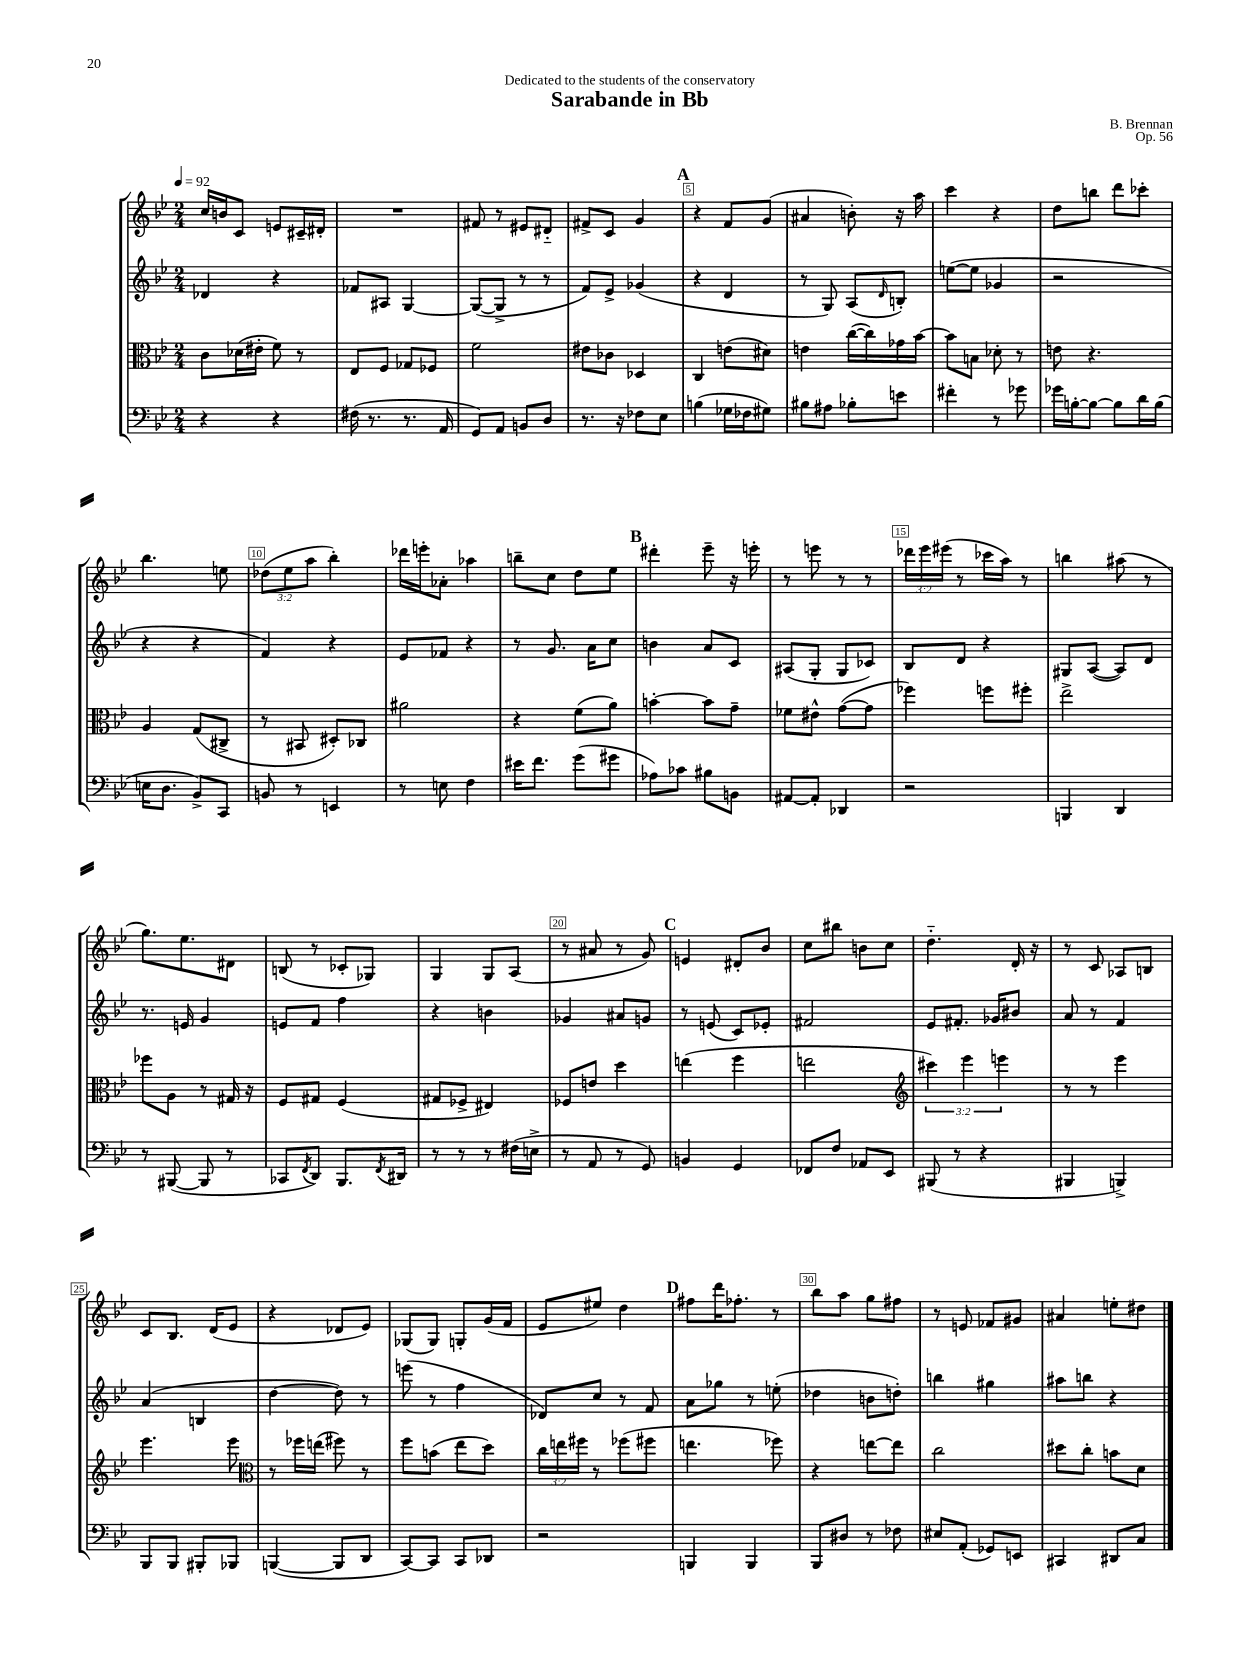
\header { title = "Sarabande in Bb" composer = "B. Brennan" dedication = "Dedicated to the students of the conservatory" opus = "Op. 56" }
<<
\new StaffGroup <<
\new Staff = "s0" {
    \clef treble \key bes \major \numericTimeSignature \time 2/4 \override Staff.TupletNumber.text = #tuplet-number::calc-fraction-text \tempo 4 = 92
    c''16 b'16 c'8 e'8 cis'16-- dis'16-. |
    R2 |
    fis'8 r8 eis'8 dis'8-_ |
    fis'8-> c'8 g'4 |
    \mark \markup { \bold "A" } r4 f'8 g'8( |
    ais'4 b'8-.) r16 a''16 |
    c'''4 r4 |
    d''8 b''8 d'''8 ces'''8-. |
    bes''4. e''8 |
    \tuplet 3/2 { des''8( ees''8 a''8 } bes''4-.) |
    des'''16 e'''16-. aes'8-. aes''4 |
    b''8-- c''8 d''8 ees''8 |
    \mark \markup { \bold "B" } dis'''4-. ees'''8-- r16 e'''16-. |
    r8 e'''8 r8 r8 |
    \tuplet 3/2 { des'''16 ees'''16 eis'''16( } r8 ces'''16 a''16) r8 |
    b''4 ais''8( r8 |
    g''8.) ees''8. dis'8 |
    b8( r8 ces'8-. ges8) |
    g4 g8 a8( |
    r8 ais'8 r8 g'8) |
    \mark \markup { \bold "C" } e'4 dis'8-. bes'8 |
    c''8 bis''8 b'8 c''8 |
    d''4.-_ d'16-. r16 |
    r8 c'8 aes8 b8 |
    c'8 bes8. d'16( ees'8 |
    r4 des'8 ees'8) |
    ges8( ges8) g8-. g'16( f'16 |
    ees'8 eis''8) d''4 |
    \mark \markup { \bold "D" } fis''8 d'''16 fes''8.-. r8 |
    bes''8 a''8 g''8 fis''8 |
    r8 e'8 fes'8 gis'8 |
    ais'4 e''8-. dis''8 \bar "|." |
}
\new Staff = "s1" {
    \clef treble \key bes \major \numericTimeSignature \time 2/4
    des'4 r4 |
    fes'8 ais8 g4~ |
    g8~( g8-> r8 r8 |
    f'8) ees'8-> ges'4( |
    \mark \markup { \bold "A" } r4 d'4 |
    r8 g8) a8( \grace { d'16 } b8-.) |
    e''8~( e''8 ges'4 |
    r2 |
    r4 r4 |
    f'4) r4 |
    ees'8 fes'8 r4 |
    r8 g'8. a'16 c''8 |
    \mark \markup { \bold "B" } b'4 a'8 c'8 |
    ais8( g8-. g8 ces'8) |
    bes8 d'8 r4 |
    gis8 a8~( a8) d'8 |
    r8. e'16 g'4 |
    e'8 f'8 f''4 |
    r4 b'4 |
    ges'4 ais'8 g'8 |
    \mark \markup { \bold "C" } r8 e'8( c'8) ees'8-. |
    fis'2 |
    ees'8 fis'8.-. ges'16 bis'8 |
    a'8 r8 f'4 |
    a'4( b4 |
    d''4~ d''8) r8 |
    e'''8( r8 f''4 |
    des'8) c''8 r8 f'8 |
    \mark \markup { \bold "D" } a'8 ges''8 r8 e''8-.( |
    des''4 b'8 d''8-.) |
    b''4 gis''4 |
    ais''8 b''8 r4 \bar "|." |
}
\new Staff = "s2" {
    \clef alto \key bes \major \numericTimeSignature \time 2/4 \override Staff.TupletNumber.text = #tuplet-number::calc-fraction-text
    c'8 des'16( eis'16-. f'8) r8 |
    ees8 f8 ges8 fes8 |
    f'2 |
    eis'8 ces'8 des4 |
    \mark \markup { \bold "A" } c4 e'8( dis'8) |
    e'4 c''16~( c''16) ges'16 bes'16~ |
    bes'8 b8 des'8-. r8 |
    e'8 r4. |
    a4 g8( cis8-> |
    r8 bis,8 dis8-.) ces8 |
    ais'2 |
    r4 f'8( a'8) |
    \mark \markup { \bold "B" } b'4~-. b'8 g'8-- |
    fes'8 eis'8-^ g'8~( g'8 |
    fes''4) f''8 fis''8-. |
    ees''2-> |
    fes''8 a8 r8 gis16 r16 |
    f8 gis8 f4( |
    gis8 fes8-> eis4) |
    fes8 e'8 d''4 |
    \mark \markup { \bold "C" } e''4( f''4 |
    e''2 |
    \clef treble \tuplet 3/2 { cis'''4) ees'''4 e'''4 } |
    r8 r8 ees'''4 |
    ees'''4. ees'''8 |
    \clef alto r8 fes''16 e''16( fis''8) r8 |
    f''8 b'8( ees''8 d''8) |
    \tuplet 3/2 { c''16 e''16 fis''16 } r8 fes''8( fis''8 |
    \mark \markup { \bold "D" } e''4. fes''8) |
    r4 e''8~ e''8 |
    c''2 |
    dis''8 c''8-. b'8 d'8 \bar "|." |
}
\new Staff = "s3" {
    \clef bass \key bes \major \numericTimeSignature \time 2/4
    r4 r4 |
    fis16( r8. r8. a,16 |
    g,8) a,8 b,8 d8 |
    r8. r16 fes8 ees8 |
    \mark \markup { \bold "A" } b4( ges16 fes16 gis8) |
    bis8 ais8 bes8-. e'8 |
    fis'4-. r8 ges'8 |
    ges'16 b16~-. b8~ b8 d'16 b16( |
    e16 d8. bes,8->) c,8 |
    b,8 r8 e,4 |
    r8 e8 f4 |
    eis'16 f'8. g'8( gis'8 |
    \mark \markup { \bold "B" } aes8) ces'8 bis8 b,8 |
    ais,8~ ais,8-. des,4 |
    r2 |
    b,,4 d,4 |
    r8 bis,,8~( bis,,8 r8 |
    ces,8 \acciaccatura { f,8 } d,8) bes,,8. \acciaccatura { f,8 } dis,16 |
    r8 r8 r8 fis16( e16-> |
    r8 a,8 r8 g,8) |
    \mark \markup { \bold "C" } b,4 g,4 |
    fes,8 f8 aes,8 ees,8 |
    bis,,8( r8 r4 |
    bis,,4 b,,4->) |
    bes,,8 bes,,8 bis,,8-. bes,,8 |
    b,,4~( b,,8 d,8 |
    c,8~) c,8 c,8 des,8 |
    r2 |
    \mark \markup { \bold "D" } b,,4 b,,4 |
    bes,,8 dis8 r8 fes8 |
    eis8 a,8-.( ges,8) e,8 |
    cis,4 dis,8 c8 \bar "|." |
}
>>
>>
\layout { \context { \Score \override BarNumber.break-visibility = ##(#f #t #t) barNumberVisibility = #(every-nth-bar-number-visible 5) \override BarNumber.stencil = #(make-stencil-boxer 0.1 0.3 ly:text-interface::print) } }
